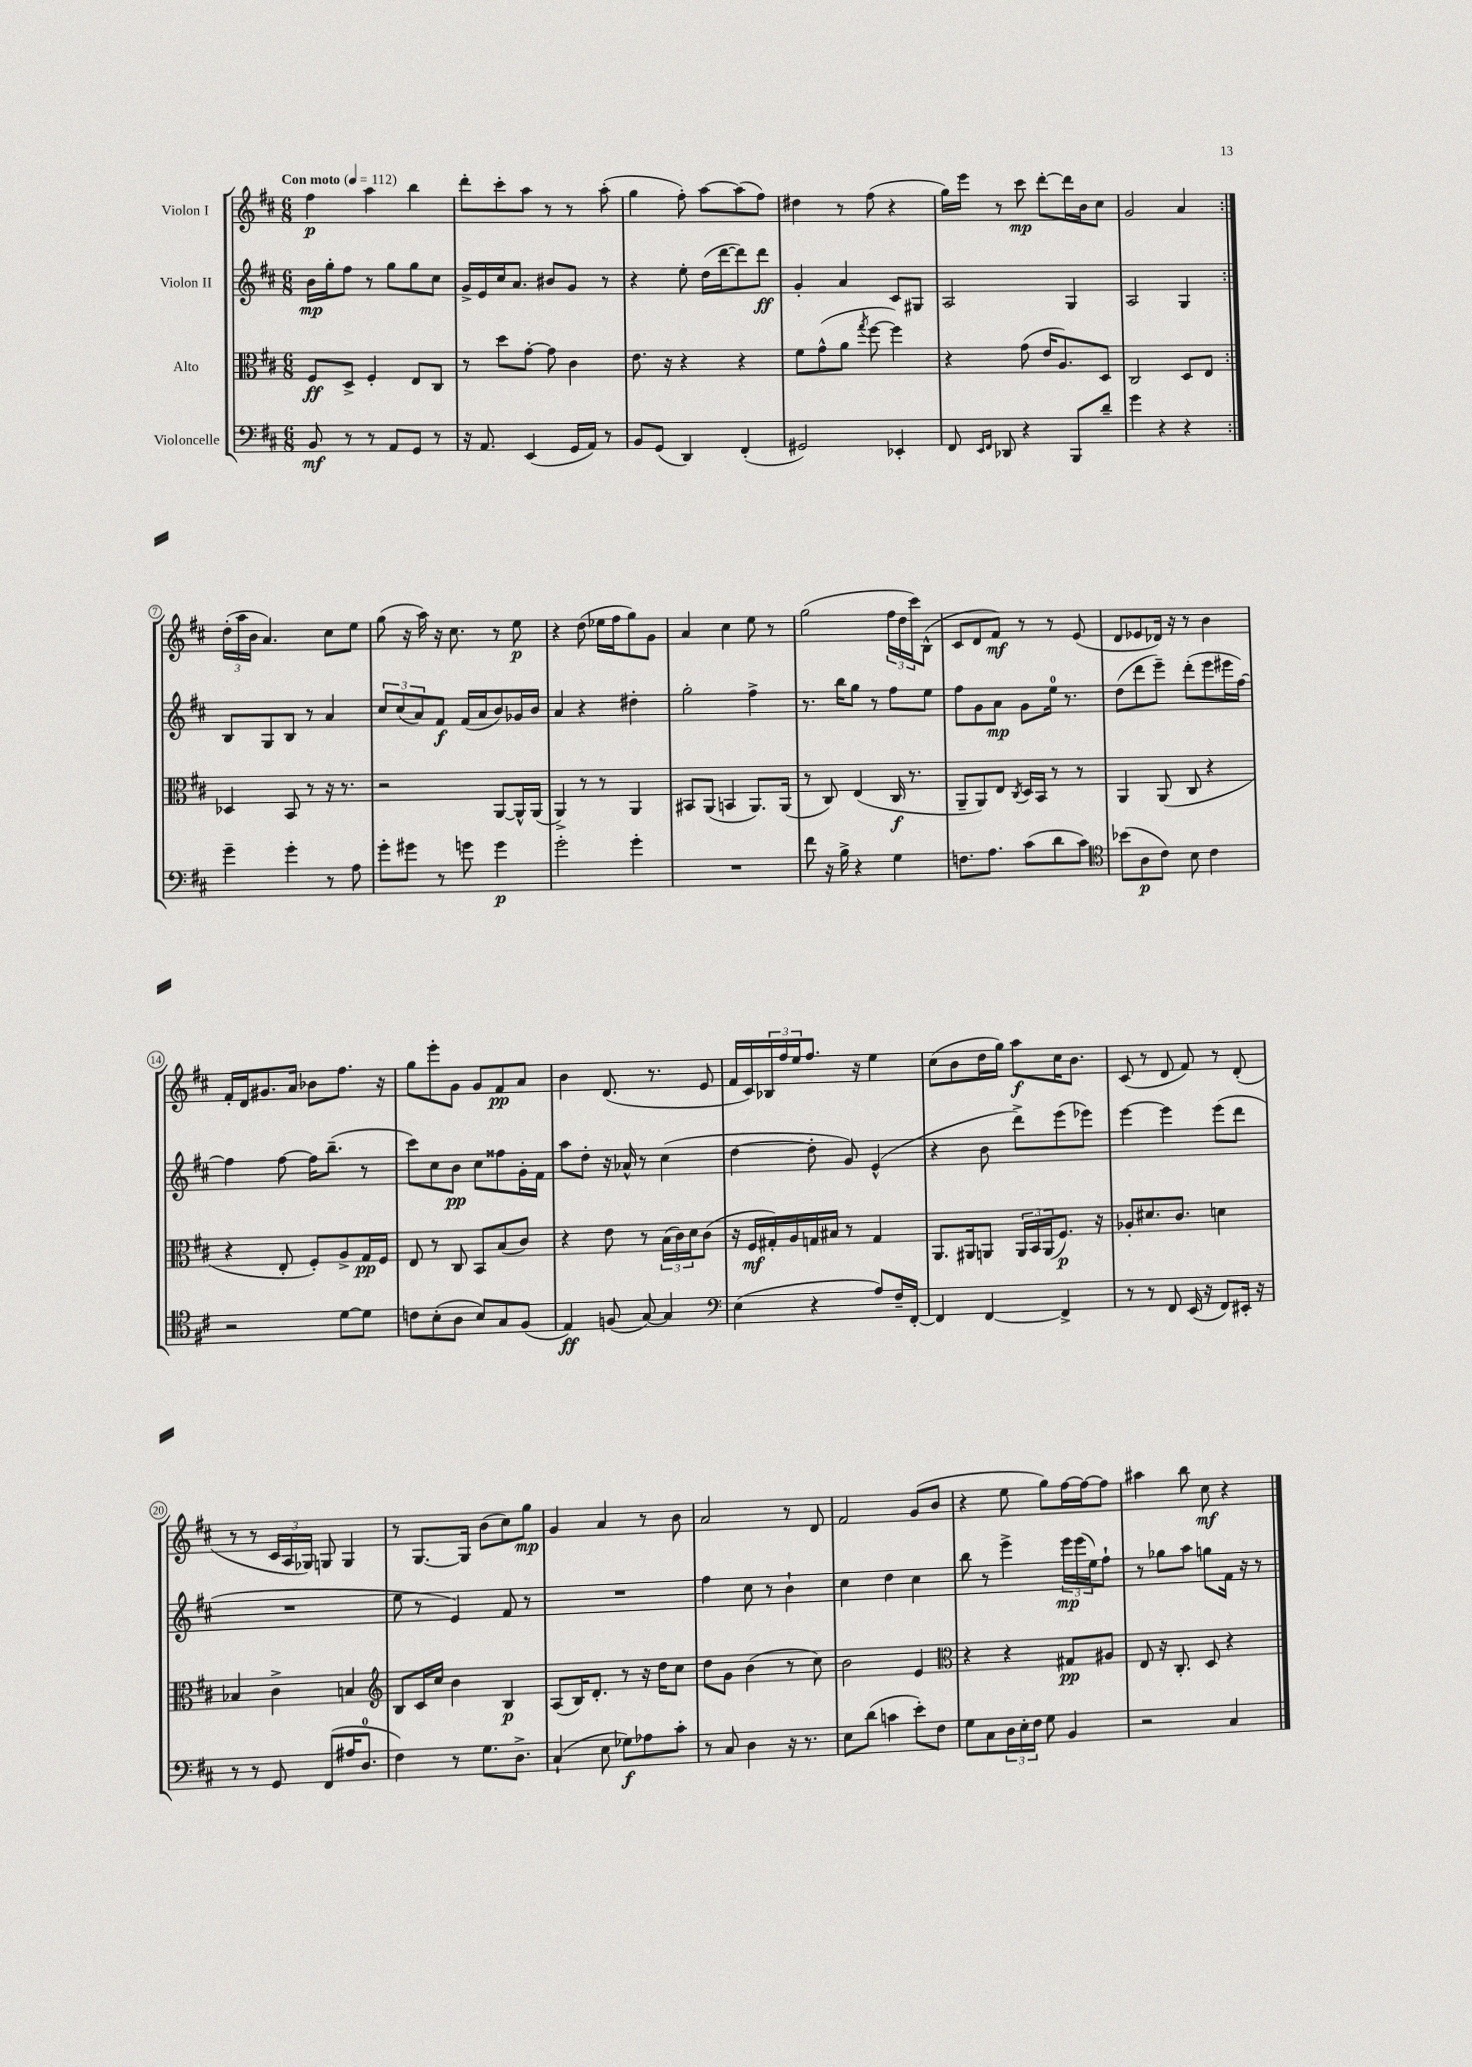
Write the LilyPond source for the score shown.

<<
\new StaffGroup <<
\new Staff = "s0" \with { instrumentName = "Violon I" } {
    \clef treble \key d \major \numericTimeSignature \time 6/8 \tempo "Con moto" 4 = 112
    \repeat volta 2 { fis''4\p a''4 b''4 |
    d'''8-. cis'''8-. a''8 r8 r8 a''8-.( |
    g''4 fis''8-.) a''8~ a''8( fis''8) |
    dis''4 r8 fis''8( r4 |
    g''16) e'''16 r8 cis'''8\mp d'''8~-. d'''16 b'16 cis''8 |
    g'2 a'4 | }
    \tuplet 3/2 { d''16-.( a''16 b'16 } a'4.) cis''8 e''8 |
    g''8( r16 a''16) r16 cis''8. r8 e''8\p |
    r4 d''8( ees''16 fis''16 g''8) g'8 |
    a'4 cis''4 e''8 r8 |
    g''2( \tuplet 3/2 { fis''16 d''16 cis'''16) } b8-^( |
    cis'8 d'8 fis'8\mf) r8 r8 e'8( |
    d'8 ees'8 des'16) r16 r8 b'4 |
    fis'16-. d'16 gis'8. a'16 bes'8 fis''8. r16 |
    g''8 e'''8-. g'8 g'8 fis'8\pp a'8 |
    b'4 d'8.( r8. e'8 |
    fis'16 cis'16) \tuplet 3/2 { bes16 fis''16 e''16 } fis''8. r16 e''4 |
    cis''8( b'8 d''16 g''16) a''8\f cis''16 b'8. |
    cis'8( r8 d'8 fis'8) r8 d'8-.( |
    r8 r8 \tuplet 3/2 { cis'16 a16 ges16) } g8 g4 |
    r8 g8.~ g16 b'8( cis''8) g''8\mp |
    g'4 a'4 r8 b'8 |
    a'2 r8 d'8 |
    fis'2 g'8( b'8 |
    r4 e''8 g''8) fis''16~ fis''16~ fis''8 |
    ais''4 b''8 cis''8\mf r4 \bar "|." |
}
\new Staff = "s1" \with { instrumentName = "Violon II" } {
    \clef treble \key d \major \numericTimeSignature \time 6/8
    \repeat volta 2 { b'16\mp g''16-. fis''8 r8 g''8 g''8 cis''8 |
    g'16-> e'16 cis''16 a'8. bis'8 g'8 r8 |
    r4 e''8-. d''16( d'''16~ d'''8) d'''8\ff |
    g'4-. a'4 cis'8 gis8 |
    a2 g4 |
    a2 g4 | }
    b8 g8 b8 r8 a'4 |
    \tuplet 3/2 { cis''8 cis''8( a'8) } fis'8\f fis'16( a'16 b'8) ges'16 b'16 |
    a'4 r4 dis''4-. |
    g''2-. fis''4-> |
    r8. b''16 g''8 r8 fis''8 e''8 |
    fis''8 g'8 a'8\mp g'8 e''16-0 r8. |
    d''8( d'''8 e'''8--) d'''8-.( e'''8 eis'''16 fis''16~) |
    fis''4 fis''8~ fis''16 b''8.--( r8 |
    cis'''8) cis''8 b'8\pp cis''8 fisis''8 g'16-. fis'16 |
    a''8 d''8-. r16 aes'16-^ r8 cis''4( |
    d''4~ d''8-. g'8) e'4-^( |
    r4 b'8 d'''8->) e'''8( ees'''8) |
    e'''4~ e'''4 e'''8( d'''8 |
    R2. |
    e''8 r8 e'4) fis'8 r8 |
    R2. |
    fis''4 cis''8 r8 b'4-! |
    cis''4 d''4 cis''4 |
    b''8 r8 e'''4-> \tuplet 3/2 { e'''16\mp e'''16( e''16) } fis''8-! |
    r8 ges''8 a''8 g''8 fis'16 r16 r8 \bar "|." |
}
\new Staff = "s2" \with { instrumentName = "Alto" } {
    \clef alto \key d \major \numericTimeSignature \time 6/8
    \repeat volta 2 { fis8\ff d8-> fis4-. e8 cis8 |
    r8 d''8 g'8~-. g'8 cis'4 |
    e'8. r16 r4 r4 |
    fis'8 g'8-^( a'8 \acciaccatura { g''8 } fis''8~ fis''4) |
    r4 g'8( e'16 a8.) d8 |
    cis2 d8 e8 | }
    des4 b,8 r8 r16 r8. |
    r2 a,8~ a,16-^ a,16( |
    a,4->) r8 r8 a,4 |
    bis,8 a,8( b,4 a,8.) a,16( |
    r8 cis8) e4( cis16\f r8. |
    a,8-- a,8) e8 \acciaccatura { cis8 } d16 b,16 r8 r8 |
    a,4 a,8( cis8 r4 |
    r4 e8-. fis8-.) a8-> g16\pp fis16 |
    e8 r8 cis8 b,8 b8( cis'8) |
    r4 e'8 r8 \tuplet 3/2 { b16( cis'16) d'16 } cis'8( |
    r16 fis16\mf gis16-.) a16 g16 bis16 r8 g4 |
    a,8. ais,16 a,8 \tuplet 3/2 { a,16 b,16 a,16( } fis8.\p) r16 |
    aes8-. dis'8. cis'8. d'4 |
    bes4 cis'4-> b4 |
    \clef treble b8 cis'16 cis''16 b'4 b4\p |
    a8( b16) d'8.-. r8 r16 d''16 cis''8 |
    d''8 g'8 b'4( r8 cis''8) |
    b'2 e'4 |
    \clef alto r4 r4 gis8\pp ais8 |
    e8 r16 cis8.-. d8 r4 \bar "|." |
}
\new Staff = "s3" \with { instrumentName = "Violoncelle" } {
    \clef bass \key d \major \numericTimeSignature \time 6/8
    \repeat volta 2 { b,8\mf r8 r8 a,8 g,8 r8 |
    r16 a,8. e,4( g,16 a,16) r8 |
    b,8 g,8( d,4) fis,4-.( |
    gis,2) ees,4-. |
    fis,8 \grace { e,16 fis,16 } des,8 r4 b,,8 d'8-- |
    g'4 r4 r4 | }
    g'4-- g'4-. r8 a8 |
    g'8-. gis'8 r8 g'8 g'4\p |
    g'2-. g'4-. |
    R2. |
    fis'8 r16 b16-> r4 g4 |
    f8. a8. cis'8( d'8 cis'8) |
    \clef tenor bes'8( a8\p cis'8) b8 cis'4 |
    r2 d'8~ d'8 |
    c'8 b8-.( a8 b8) g8 fis8( |
    e4\ff) f8( g8~) g4 |
    \clef bass e4( r4 a8) fis16-- fis,16~-. |
    fis,4 fis,4~ fis,4-> |
    r8 r8 fis,8 e,16( r16 fis,8) eis,16-. r16 |
    r8 r8 g,8 fis,8( ais16 d8.-0 |
    fis4) r8 g8. d8.-> |
    cis4-!( e8 ges8\f) aes8 cis'8-. |
    r8 cis8 d4 r16 r8. |
    e8 d'8( c'4 e'8-.) fis8 |
    g8 cis8 \tuplet 3/2 { d16 e16-. fis16 } g8 b,4 |
    r2 cis4 \bar "|." |
}
>>
>>
\layout { \context { \Score \override BarNumber.stencil = #(make-stencil-circler 0.1 0.3 ly:text-interface::print) } }
